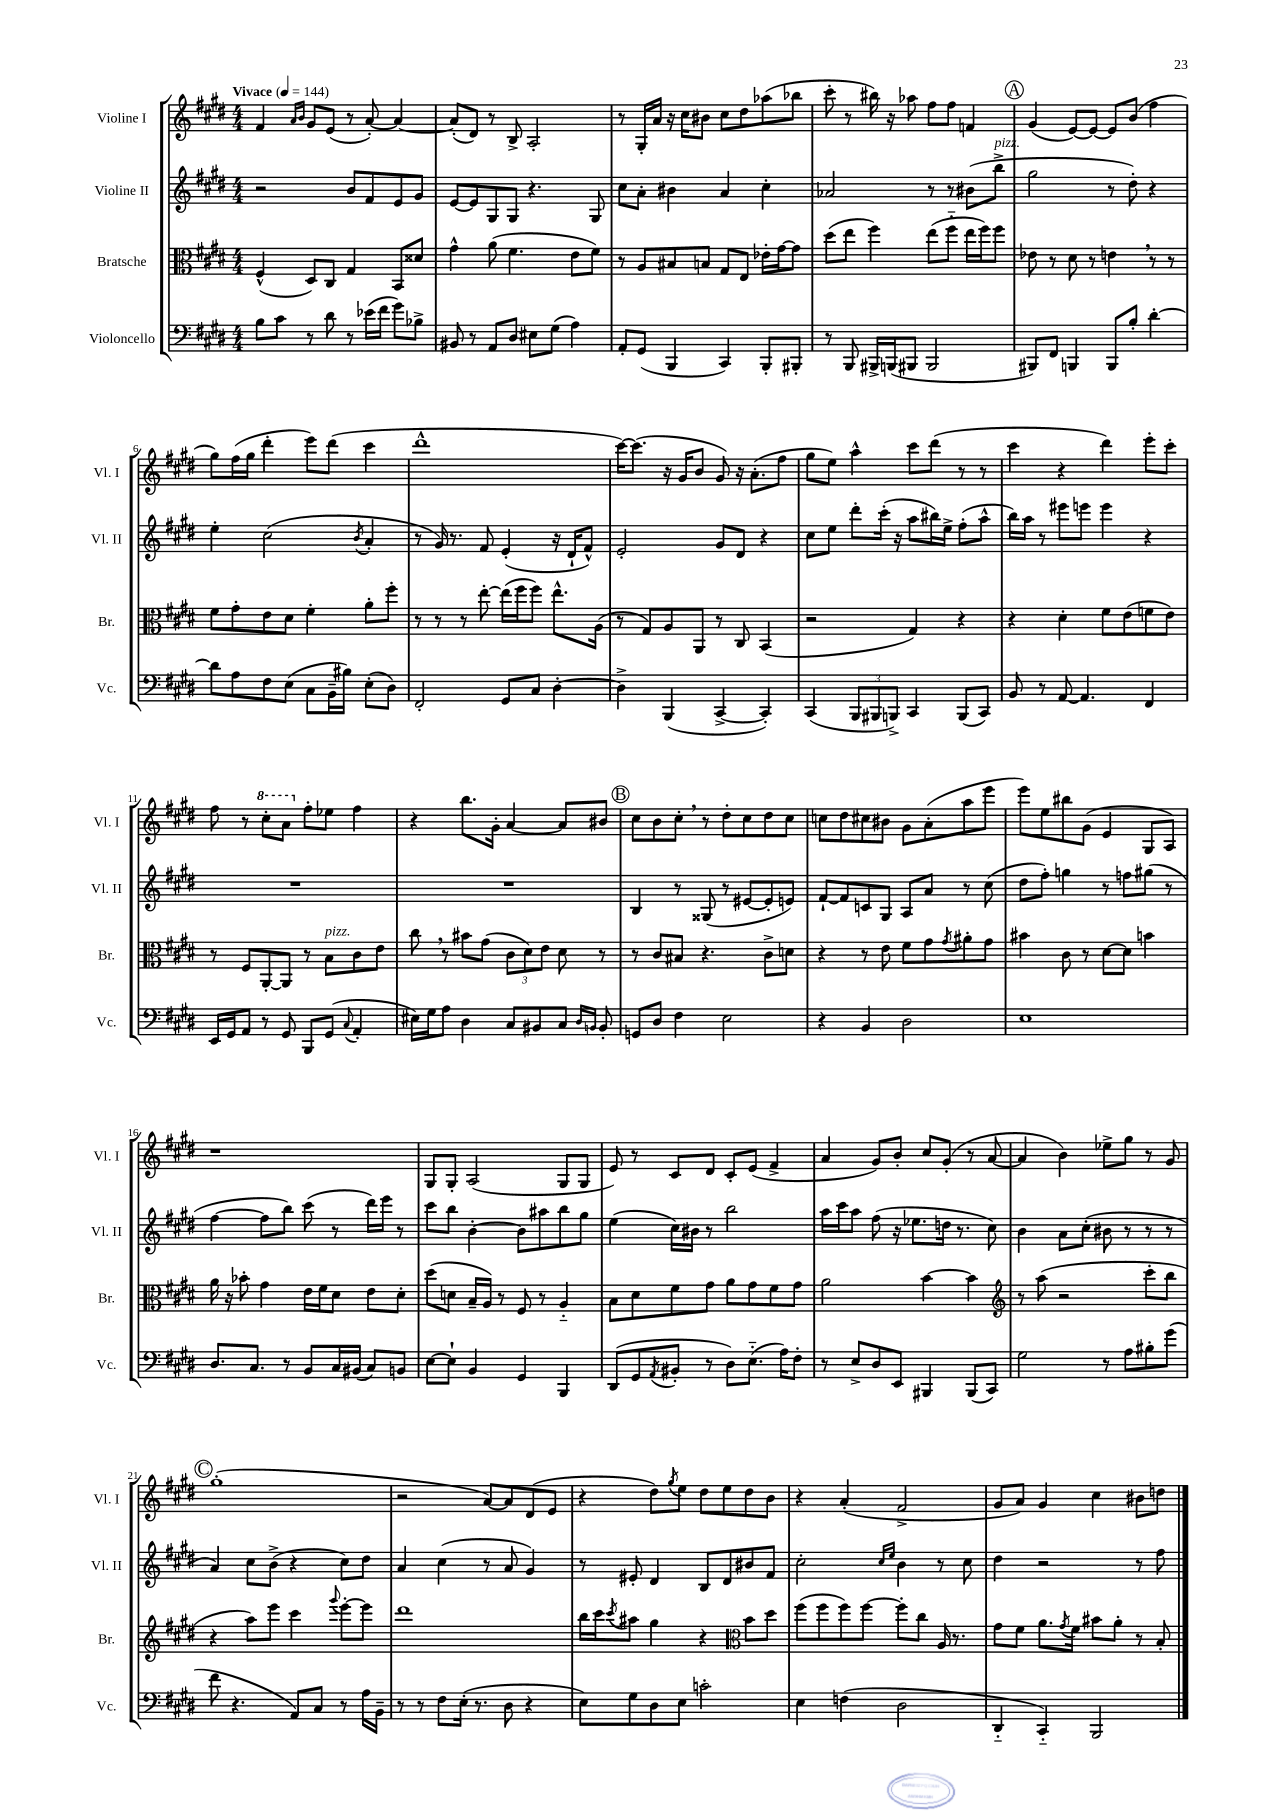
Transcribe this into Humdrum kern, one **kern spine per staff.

**kern	**kern	**kern	**kern
*part4	*part3	*part2	*part1
*staff4	*staff3	*staff2	*staff1
*I"Violoncello	*I"Bratsche	*I"Violine II	*I"Violine I
*I'Vc.	*I'Br.	*I'Vl. II	*I'Vl. I
*clefF4	*clefC3	*clefG2	*clefG2
*k[f#c#g#d#]	*k[f#c#g#d#]	*k[f#c#g#d#]	*k[f#c#g#d#]
*M4/4	*M4/4	*M4/4	*M4/4
*MM144	*MM144	*MM144	*MM144
=1	=1	=1	=1
!	!	!	!LO:TX:a:B:t=Vivace
8B\L	(4F#^^/	2r	4f#/
8c#\J	.	.	.
.	.	.	16qqa/LL
.	.	.	16qqb/JJ
8r	8D#/L)	.	8g#/L
8d#\	8C#/J	.	(8e/J
8r	4G#/	8b/L	8r
(16e-X\LL	.	8f#/	[8a'/)
16f#\JJ	.	.	.
8g#\L)	8BB/L	8e/	4a/_
8B-X^\J	8d##X/J	8g#/J	.
=2	=2	=2	=2
8BB#X/	4g#^^\	[8e/L	(8a'/L]
8r	.	8e/]	8d#/J)
8AA/L	(8a\	8G#/	8r
8D#/J	4.f#\	8G#/J	8B^/
8E#X\L	.	4.r	2A'/
(8G#\J	.	.	.
4A\)	8e\L	.	.
.	8f#\J)	8G#/	.
=3	=3	=3	=3
8AA'/L	8r	8cc#\L	8r
(8GG#/J	8A/L	8a'\J	16G#'/LL
.	.	.	16a/JJ
4BBB/	8B#X/	4b#X\	16r
.	.	.	16cc#\KL
.	8Bn/J	.	8b#X\J
4CC#/)	8G#/L	4a/	8cc#\L
.	8E/J	.	8dd#\
8BBB'/L	16e-X'\LL	4cc#'\	(8aa-X\
.	[16g#\J	.	.
8BBB#X'/J	8g#\J]	.	8bb-X\J
=4	=4	=4	=4
8r	(8dd#\L	2a-X/	8ccc#'\
8BBB/	8ee\J	.	8r
16BBB#X^/LL	4ff#\)	.	16bb#X\)
(16BBBn/J	.	.	16r
8BBB#X/J	.	.	8aa-X\
2BBB#/	(8ee\L	8r	8ff#\L
.	8ff#\J	8r	8ff#\J
.	16ee\LL	(8b#X\L	4fn/
.	16ff#\J)	.	.
!	!	!LO:TX:a:i:t=pizz.	!
.	8ff#\J	8bb^\J	.
!!LO:REH:place=s1:t=A
=5	=5	=5	=5
8BBB#X/L)	8e-X\	2gg#\	(4g#/
8FF#/J	8r	.	.
4BBBn/	8d#\	.	[8e/L)
.	8r	.	8e/J_
8BBB/L	4en,\	8r	8e/L]
8B'/J	.	8dd#'\)	(8b/J
[4d#'\	8r	4r	4ff#\
.	8r	.	.
!!LO:LB:g=z
=6	=6	=6	=6
8d#\L]	8f#\L	4ee'\	8gg#\L)
8A\	8g#'\	.	(16ff#\L
.	.	.	16gg#\JJ
8F#\	8e\	(2cc#\	4ddd#'\
(8E\J	8d#\J	.	.
8C#\L	4f#'\	.	8eee\L)
16BB~\L	.	.	(8ddd#\J
16B#X\JJ)	.	.	.
.	.	8qb/	.
(8E'\L	8a'\L	4a'/	4ccc#\
8D#\J)	8ff#'\J	.	.
=7	=7	=7	=7
2FF#'/	8r	8r	1ddd#^^
.	8r	16g#/)	.
.	.	8.r	.
.	8r	.	.
.	[8ee'\	8f#/	.
8GG#/L	(16ee\LL]	(4e'/	.
.	16ff#\J	.	.
8C#/J	8ff#\J)	.	.
[4D#'\	8.ee^^\L	16r	.
.	.	16d#`/KL	.
.	.	8f#^^/J)	.
.	(16A\Jk	.	.
=8	=8	=8	=8
4D#^\]	8r	2e'/	[16ccc#\KL)
.	.	.	(8.ccc#\J]
.	8G#/L)	.	.
(4BBB/	8A/	.	16r
.	.	.	16g#/KL
.	8AA/J	.	8b/J
[4CC#^/	8r	8g#/L	8g#/)
.	8C#/	8d#/J	16r
.	.	.	(8.a'\L
4CC#'/])	(4BB/	4r	.
.	.	.	8ff#\J
=9	=9	=9	=9
(4CC#/	2r	8cc#\L	8gg#\L
.	.	8ee\J	8ee\J)
12BBB/L	.	8ddd#'\L	4aa^^\
12BBB#X/	.	.	.
.	.	(16ccc#'\Jk	.
12BBBn^/J)	.	.	.
.	.	16r	.
4CC#/	4G#/)	8aa\L	8ccc#\L
.	.	16bb#X\L)	(8ddd#\J
.	.	16ee^\JJ	.
(8BBB/L	4r	(8ff#'\L	8r
8CC#/J)	.	8aa^^\J	8r
=10	=10	=10	=10
8BB/	4r	16bb\LL)	4ccc#\
.	.	16aa\JJ	.
8r	.	8r	.
[8AA/	4d#'\	8eee#X\L	4r
4.AA/]	.	8eeen\J	.
.	8f#\L	4eee\	4ddd#\)
.	(8e\	.	.
4FF#/	8fn\	4r	8eee'\L
.	8e\J)	.	8ccc#'\J
!!LO:LB:g=z
=11	=11	=11	=11
16EE/LL	8r	1r	8ff#\
16GG#/J	.	.	.
8AA/J	8F#/L	.	8r
*	*	*	*8va
8r	[8AA'/	.	8ccc#'\L
8GG#/	8AA/J]	.	8aa\J
*	*	*	*X8va
8BBB/L	8r	.	8ff#'\L
!	!LO:TX:a:i:t=pizz.	!	!
(8GG#/J	8B\L	.	8ee-X\J
8qqC#/	.	.	.
4AA'/	8c#\	.	4ff#\
.	8e\J	.	.
=12	=12	=12	=12
16E#X\LL)	8cc#,\	1r	4r
16G#\J	.	.	.
8A\J	8r	.	.
4D#\	8b#X\L	.	8.bb\L
.	(8g#\J	.	.
.	.	.	16g#'\Jk
8C#/L	12c#\L	.	[4a/
.	12d#\)	.	.
8BB#X/	.	.	.
.	12e\J	.	.
8C#/J	8d#\	.	8a/L]
16qqD#/LL	.	.	.
16qqBBn/JJ	.	.	.
8BB'/	8r	.	8b#X/J
!!LO:REH:place=s1:t=B
=13	=13	=13	=13
8GGn/L	8r	4B/	8cc#\L
8D#/J	8c#/L	.	8b\
4F#\	8B#X/J	8r	8cc#',\J
.	4.r	(8G##X/	8r
2E\	.	8r	8dd#'\L
.	.	[8e#X/L	8cc#\
.	8c#^\L	8e#'/]	8dd#\
.	8dn\J	8en/J)	8cc#\J
=14	=14	=14	=14
4r	4r	[8f#`/L	8ccn\L
.	.	8f#/]	8dd#\
4BB/	8r	8cn/	8cc#X\
.	8e\	8G#/J	8b#X\J
2D#\	8f#\L	8A/L	8g#\L
.	8g#\	8a/J	(8a'\
.	8qg#/	.	.
.	8a#X'\	8r	8aa\
.	8g#\J	(8cc#\	8eee\J
=15	=15	=15	=15
1E	4b#X\	8dd#\L	8eee\L)
.	.	8ff#'\J)	8ee\
.	8c#\	4ggn\	8bb#X\
.	8r	.	(8g#\J
.	[8d#\L	8r	4e/
.	8d#\J]	8ffn\L	.
.	4bn\	(8gg#X\J	8G#/L
.	.	8r	8A/J)
!!LO:LB:g=z
=16	=16	=16	=16
8.D#/L	16a\	[4ff#\	1r
.	16r	.	.
.	8b-X'\	.	.
8.C#/J	.	.	.
.	4g#\	8ff#\L]	.
8r	.	8bb\J)	.
8BB/L	16e\LL	(8ccc#\	.
.	16f#\J	.	.
16C#/L	8d#\J	8r	.
(16BB#X/JJ	.	.	.
8C#/L)	8e\L	16ddd#\LL)	.
.	.	16eee\JJ	.
8BBn/J	8d#'\J	8r	.
=17	=17	=17	=17
[8E\L	(8dd#\L	8ccc#\L	8G#/L
8E`\J]	8dn\J	8bb\J	8G#'/J
4BB/	16B~/LL	[4b'\	(2A/
.	16A/JJ)	.	.
.	8r	.	.
4GG#/	8F#/	8b\L]	.
.	8r	8aa#X\	.
4BBB/	4A/	8bb\	8G#/L
.	.	8gg#\J	8G#/J
=18	=18	=18	=18
(8DD#/L	8B\L	(4ee\	8e/)
8GG#/	8d#\	.	8r
8qAA/	.	.	.
8BB#X'/J	8f#\	16cc#\LL)	8c#/L
.	.	16b#X\JJ	.
8r	8g#\J	8r	8d#/J
8D#\L)	8a\L	2bb\	8c#'/L
(8.E\J	8g#\	.	(8e/J
.	8f#\	.	4f#^/
16A\KL)	.	.	.
8F#'\J	8g#\J	.	.
=19	=19	=19	=19
8r	2a\	16aa\LL	4a/
.	.	16ccc#\J	.
8E^/L	.	8aa\J	.
8D#/	.	(8ff#\	8g#/L)
8EE/J	.	16r	8b'/J
.	.	8.ee-X\L	.
4BBB#X/	[4b\	.	8cc#/L
.	.	16ddn\Jk	(8g#'/J
.	.	8.r	.
(8BBB#/L	4b\]	.	8r
8CC#/J)	.	8cc#\)	[8a/
=20	=20	=20	=20
*	*clefG2	*	*
2G#\	8r	4b\	4a/]
.	(8aa\	.	.
.	2r	8a\L	4b\)
.	.	(8cc#'\J	.
8r	.	8b#X\	8ee-X^\L
8A\L	.	8r	8gg#\J
8B#X'\	8ccc#'\L	8r	8r
(8g#\J	8bb\J	8r	8g#/
!!LO:LB:g=z
!!LO:REH:place=s1:t=C
=21	=21	=21	=21
8f#\	4r	4a/)	(1gg#'
4.r	.	.	.
.	8aa\L)	8cc#\L	.
.	8eee\J	(8b^\J	.
8AA/L)	4ccc#\	4r	.
8C#/J	.	.	.
.	8qqggg#/	.	.
8r	[8eee'\L	8cc#\L)	.
16A\LL	8eee\J]	8dd#\J	.
16BB~\JJ	.	.	.
=22	=22	=22	=22
8r	1ddd#	4a/	2r
8r	.	.	.
8F#\L	.	(4cc#\	.
(16E'\Jk	.	.	.
8.r	.	.	.
.	.	8r	[8a/L)
8D#\	.	8a/	8a/]
4r	.	4g#/)	(8d#/
.	.	.	8e/J
=23	=23	=23	=23
8E\L)	16bb\LL	8r	4r
.	16ccc#\J	.	.
.	8qccc#/	.	.
8G#\	8aa#X\J	8e#X'/	.
8D#\	4gg#\	4d#/	8dd#\L)
.	.	.	8qgg#/
8E\J	.	.	8ee\J
2cn'\	4r	8B/L	8dd#\L
.	.	8d#/	8ee\
*	*clefC3	*	*
.	8b\L	8b#X/	8dd#\
.	8dd#\J	8f#/J	8b\J
=24	=24	=24	=24
4E\	(8ff#\L	2cc#'\	4r
.	8ff#\	.	.
(4Fn\	8ff#\)	.	(4a'/
.	[8ff#\J	.	.
.	.	16qqcc#/LL	.
.	.	16qqee/JJ	.
2D#\	8ff#'\L]	4b\	2f#^/
.	8cc#\J	.	.
.	16A/	8r	.
.	8.r	.	.
.	.	8cc#\	.
=25	=25	=25	=25
4DD#/	8g#\L	4dd#\	8g#/L
.	8f#\J	.	8a/J)
4CC#/)	8.a\L	2r	4g#/
.	8qg#/	.	.
.	16f#\Jk	.	.
2BBB/	8b#X\L	.	4cc#\
.	8a'\J	.	.
.	8r	8r	8b#X\L
.	8B'/	8ff#\	8ddn\J
==	==	==	==
*-	*-	*-	*-
